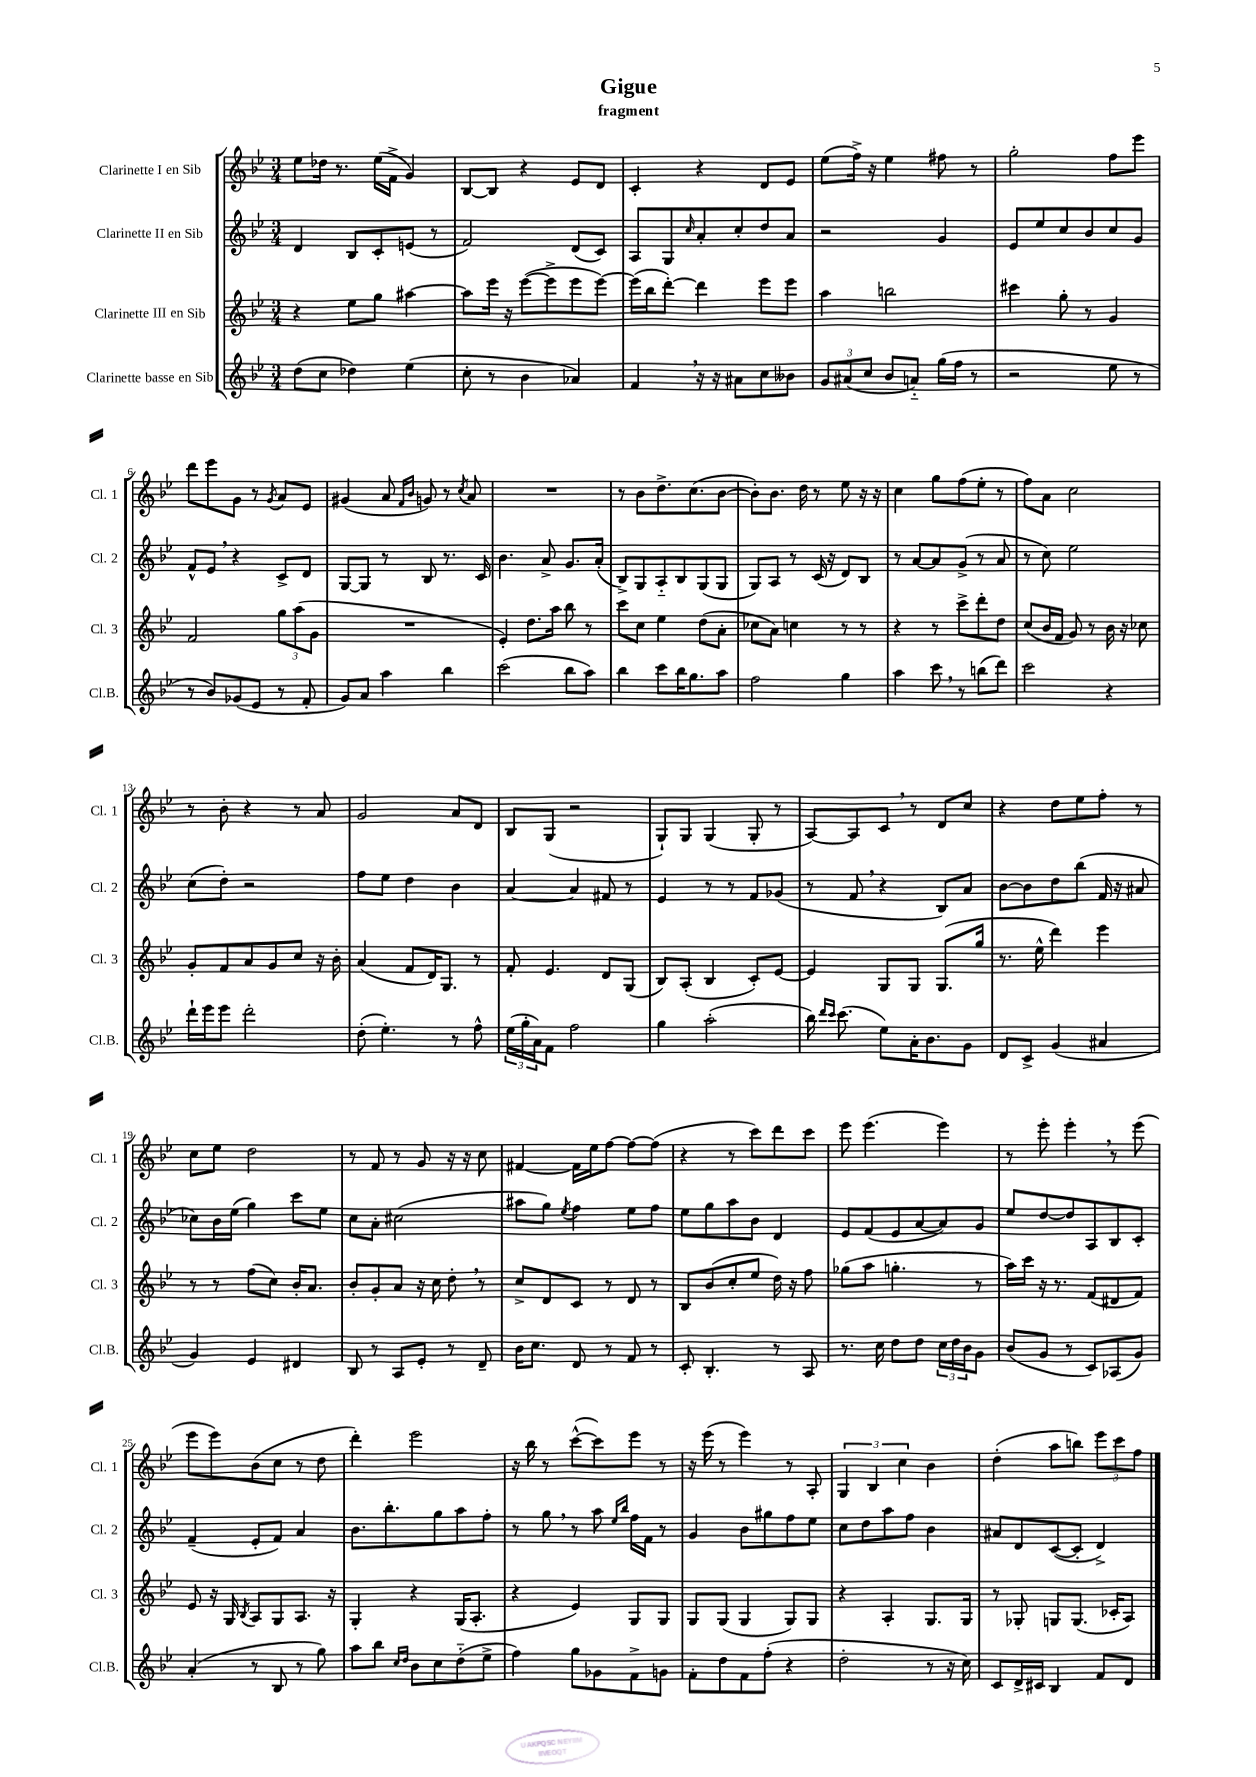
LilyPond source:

\header { title = "Gigue" subtitle = "fragment" }
<<
\new StaffGroup <<
\new Staff = "s0" \with { instrumentName = "Clarinette I en Sib" shortInstrumentName = "Cl. 1" } {
    \clef treble \key bes \major \numericTimeSignature \time 3/4
    ees''8 des''16 r8. ees''16( f'16-> g'4) |
    bes8~ bes8 r4 ees'8 d'8 |
    c'4-. r4 d'8 ees'8 |
    ees''8( f''16->) r16 ees''4 fis''8 r8 |
    g''2-. f''8 ees'''8 |
    d'''8 ees'''8 g'8 r8 \acciaccatura { g'8 } a'8 ees'8 |
    gis'4( a'8 \grace { f'16 bes'16 } g'8) r8 \acciaccatura { c''8 } a'8 |
    R2. |
    r8 bes'8 d''8.-> c''8.( bes'8~ |
    bes'8-.) bes'8. d''16 r8 ees''8 r16 r16 |
    c''4 g''8 f''8( ees''8-. r8 |
    f''8) a'8 c''2 |
    r8 bes'8-. r4 r8 a'8 |
    g'2 a'8 d'8 |
    bes8 g8( r2 |
    g8-!) g8 g4( g8-. r8 |
    a8~) a8 c'8 \breathe r8 d'8 c''8 |
    r4 d''8 ees''8 f''8-. r8 |
    c''8 ees''8 d''2 |
    r8 f'8 r8 g'8 r16 r16 c''8 |
    fis'4~ fis'16 ees''16 f''8~ f''8~ f''8( |
    r4 r8 c'''8) d'''8 c'''8 |
    ees'''8 ees'''4.( ees'''4) |
    r8 ees'''8-. ees'''4-. \breathe r8 ees'''8( |
    ees'''8 ees'''8) bes'8( c''8 r8 d''8 |
    d'''4-.) ees'''2 |
    r16 bes''16 r8 c'''8~-^( c'''8) ees'''8 r8 |
    r16 ees'''16( r8 ees'''4) r8 a8-. |
    \tuplet 3/2 { g4 bes4 c''4 } bes'4 |
    d''4-.( a''8 b''8) \tuplet 3/2 { ees'''8 c'''8 f''8 } \bar "|." |
}
\new Staff = "s1" \with { instrumentName = "Clarinette II en Sib" shortInstrumentName = "Cl. 2" } {
    \clef treble \key bes \major \numericTimeSignature \time 3/4
    d'4 bes8 c'8-. e'8( r8 |
    f'2) d'8( c'8) |
    a8 g8 \grace { c''16 } a'8-. c''8-. d''8 a'8 |
    r2 g'4 |
    ees'8 ees''8 c''8 bes'8 c''8 g'8 |
    f'8-^ ees'8 \breathe r4 c'8-> d'8 |
    g8~ g8 r8 bes8 r8. c'16 |
    bes'4. a'8-> g'8. a'16-.( |
    bes8->) g8 a8-_ bes8 g8( g8 |
    g8) a8 r8 c'16( r16 d'8) bes8 |
    r8 a'8~ a'8 g'8->( r8 a'8 |
    r8 c''8) ees''2 |
    c''8( d''8-.) r2 |
    f''8 ees''8 d''4 bes'4 |
    a'4~ a'4 fis'8 r8 |
    ees'4 r8 r8 f'8 ges'8( |
    r8 f'8 \breathe r4 bes8) a'8 |
    bes'8~ bes'8 d''8 bes''8( f'16 r16 ais'8 |
    ces''8) bes'16 ees''16( g''4) c'''8 ees''8 |
    c''8 a'8-. cis''2( |
    ais''8 g''8) \acciaccatura { ees''8 } f''4 ees''8 f''8 |
    ees''8 g''8 a''8 bes'8 d'4 |
    ees'8 f'8( ees'8 a'8~ a'8) g'8 |
    ees''8 d''8~ d''8 a8 bes8 c'8-. |
    f'4--( ees'8-. f'8) a'4 |
    bes'8. bes''8.-. g''8 a''8 f''8-. |
    r8 g''8 \breathe r8 a''8 \grace { ees''16 bes''16 } f''16 f'16 r8 |
    g'4 bes'8 gis''8 f''8 ees''8 |
    c''8 d''8 a''8 f''8 bes'4 |
    ais'8 d'8 c'8~( c'8-. d'4->) \bar "|." |
}
\new Staff = "s2" \with { instrumentName = "Clarinette III en Sib" shortInstrumentName = "Cl. 3" } {
    \clef treble \key bes \major \numericTimeSignature \time 3/4
    r4 ees''8 g''8 ais''4~ |
    ais''8 ees'''16 r16 ees'''8~( ees'''8-> ees'''8 ees'''8~) |
    ees'''16( bes''16 d'''8~-.) d'''4 ees'''8 ees'''8 |
    a''4 b''2 |
    cis'''4 g''8-. r8 g'4 |
    f'2 \tuplet 3/2 { g''8 a''8( g'8 } |
    R2. |
    ees'4-.) d''8. a''16 bes''8 r8 |
    c'''8 c''8 ees''4 d''8( a'8-. |
    ces''8 a'8) c''4 r8 r8 |
    r4 r8 c'''8-> d'''8-. d''8 |
    c''8( bes'16 f'16 g'8) r8 bes'16 r16 ces''8 |
    g'8-. f'8 a'8 g'8 c''8 r16 bes'16-. |
    a'4( f'8 d'16) g8. r8 |
    f'8-. ees'4. d'8 g8( |
    bes8) a8-.( bes4 c'8-.) ees'8~ |
    ees'4 g8 g8 g8.( g''16 |
    r8. ees''16-^ d'''4) ees'''4 |
    r8 r8 f''8( c''8) bes'16-. a'8. |
    bes'8-. g'8-. a'8 r16 c''16 d''8-. \breathe r8 |
    c''8-> d'8 c'8 r8 d'8 r8 |
    bes8 bes'8( c''8-. ees''8 d''16) r16 f''8 |
    ges''8( a''8 g''4.-. r8 |
    a''16) c'''16 r16 r8. f'8( dis'8 f'8) |
    ees'8 r16 g16 \acciaccatura { bes8 } a8 g8 a8. r16 |
    g4-. r4 g16( a8.-. |
    r4 ees'4) g8 g8 |
    g8 g8( g4 g8) g8 |
    r4 a4-. g8. g16 |
    r8 ges8-. g8 g8.( ces'16-. a8) \bar "|." |
}
\new Staff = "s3" \with { instrumentName = "Clarinette basse en Sib" shortInstrumentName = "Cl.B." } {
    \clef treble \key bes \major \numericTimeSignature \time 3/4
    d''8( c''8 des''4) ees''4( |
    c''8-. r8 bes'4 aes'4) |
    f'4 \breathe r16 r16 ais'8 c''8 beses'8 |
    \tuplet 3/2 { g'8 ais'8( c''8 } bes'8 a'8-_) g''16( f''16 r8 |
    r2 ees''8 r8 |
    r8 bes'8) ges'8( ees'8 r8 f'8-. |
    g'8) a'8 a''4 bes''4 |
    c'''2( bes''8 a''8) |
    bes''4 c'''8 bes''16 g''8. a''8 |
    f''2 g''4 |
    a''4 c'''8 \breathe r8 b''8( d'''8) |
    c'''2 r4 |
    d'''16-! ees'''16 ees'''8 d'''2-. |
    d''8-.( ees''4.-.) r8 f''8-^ |
    \tuplet 3/2 { ees''16( g''16-. a'16) } f'8 f''2 |
    g''4 a''2-.( |
    bes''16) \grace { d'''16 c'''16 } c'''8.( ees''8) a'16-. bes'8. g'8 |
    d'8 c'8-> g'4( ais'4 |
    g'4) ees'4 dis'4 |
    bes8 r8 a8 ees'8-. r8 d'8-- |
    bes'16 c''8. d'8 r8 f'8 r8 |
    c'8-. bes4.-. r8 a8 |
    r8. c''16 d''8 d''8 \tuplet 3/2 { c''16 d''16 bes'16 } g'8 |
    bes'8( g'8 r8 c'8) aes8( g'8) |
    a'4-.( r8 bes8 r8 g''8) |
    a''8 bes''8 \grace { c''16 d''16 } bes'8 c''8 d''8-_( ees''8-> |
    f''4) g''8 ges'8 f'8-> g'8 |
    f'8-. d''8 f'8 f''8-.( r4 |
    d''2-. r8 r16 c''16) |
    c'8 d'16-> cis'16 bes4 f'8 d'8 \bar "|." |
}
>>
>>
